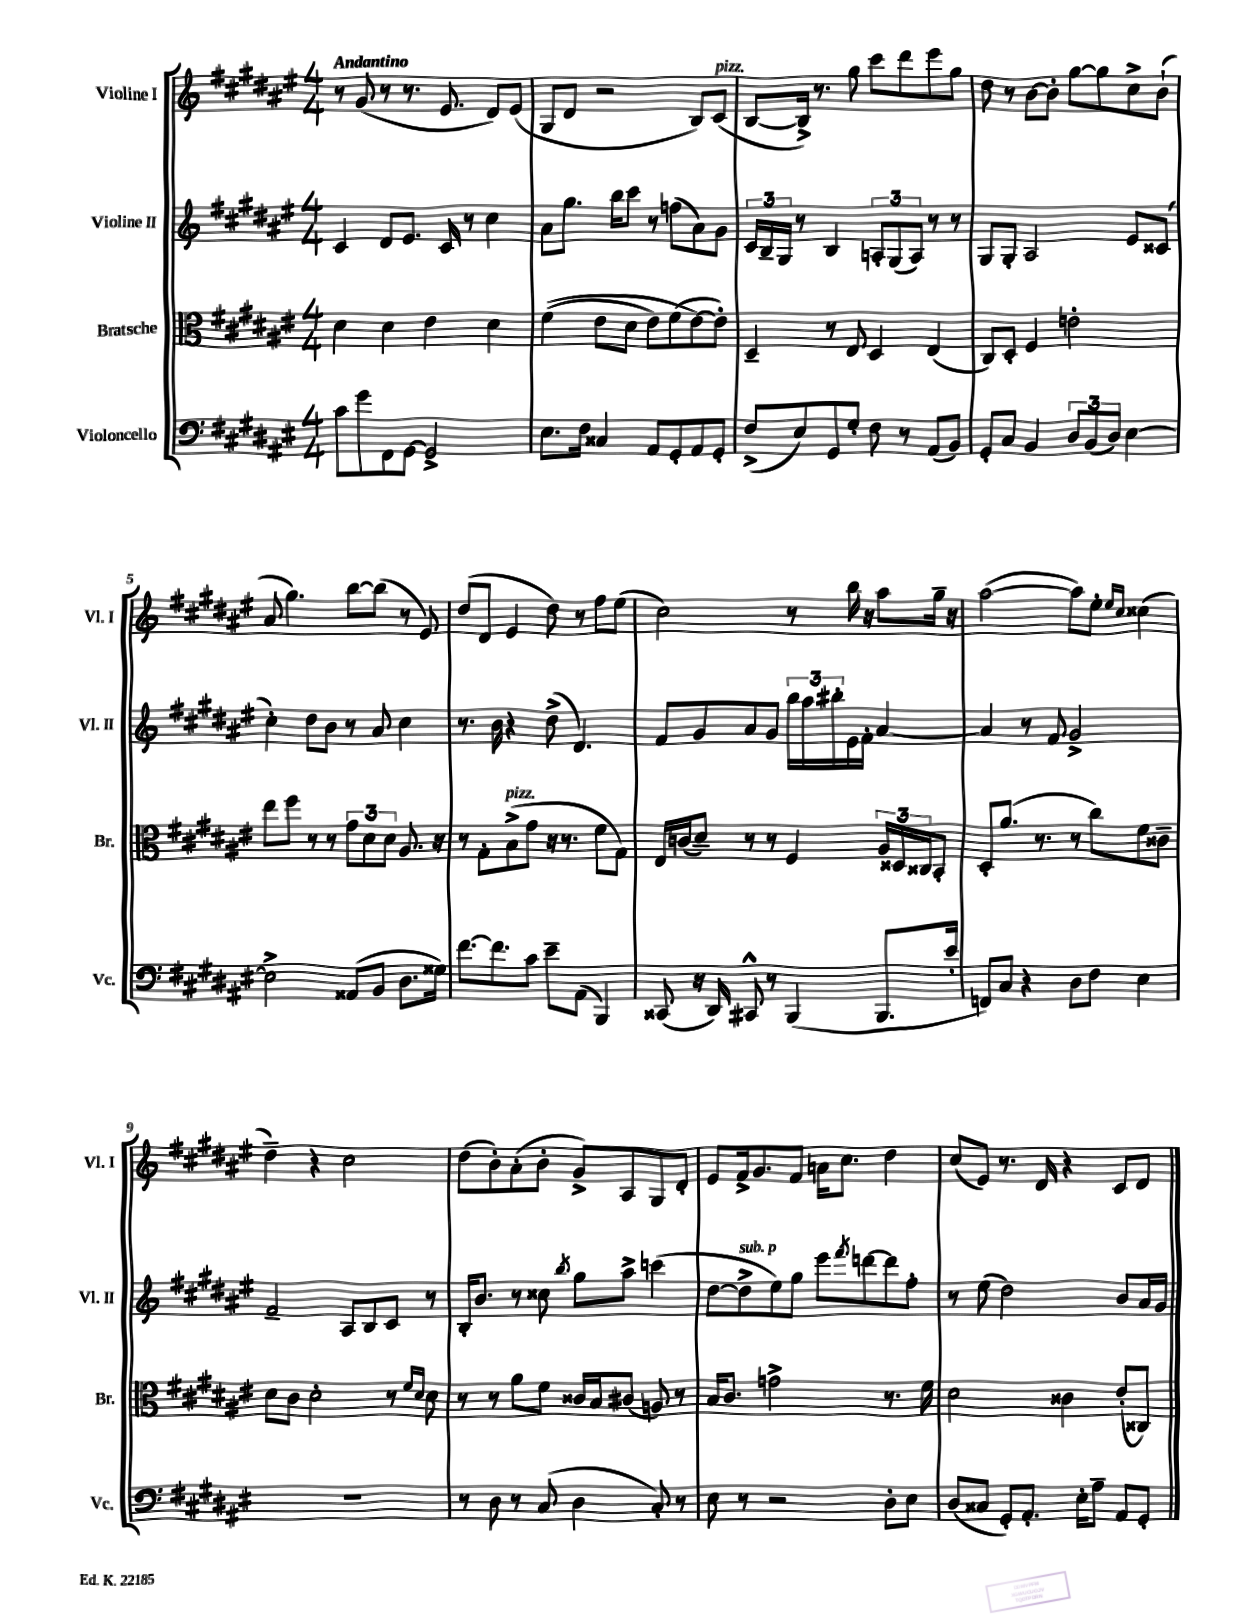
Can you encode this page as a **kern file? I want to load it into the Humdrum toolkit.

**kern	**kern	**kern	**kern
*staff4	*staff3	*staff2	*staff1
*clefF4	*clefC3	*clefG2	*clefG2
*k[f#c#g#d#a#e#]	*k[f#c#g#d#a#e#]	*k[f#c#g#d#a#e#]	*k[f#c#g#d#a#e#]
*M4/4	*M4/4	*M4/4	*M4/4
8c#\L	4d#\	4c#/	8r
8g#\	.	.	(8g#/
8FF#\	4d#\	8d#/L	8r
[8GG#\J	.	8.e#/J	8.r
2GG#^/]	4e#\	.	.
.	.	16c#/	8.e#/
.	.	8r	.
.	4d#\	4cc#\	8d#/L)
.	.	.	(8e#/J
=	=	=	=
8.E#\L	&((4f#\	8a#\L	8G#/L
.	.	8.gg#\J	8d#/J
16F#\Jk	.	.	.
4C##/	8e#\L	.	2r
.	.	16bb\LK	.
.	8d#\J	8ccc#\J	.
8AA#/L	8e#\L)	8r	.
8GG#'/	(8f#\	(8ff\L	.
8AA#/	[8e#\&)	8a#\)	8B/L)
8GG#'/J	8e#'\]J)	8g#\J	(8c#/J
=	=	=	=
(8F#^/L	4D#~/	24c#/LL	[8B/L
.	.	24B~/	.
.	.	24G#/JJ	.
8E#/)	.	8r	16B^/]Jk)
.	.	.	8.r
8GG#/	8r	4B/	.
8G#'/J	8E#/	.	8gg#\
8F#\	4D#/	12A'/L	8ccc#\L
.	.	(12G#/	.
8r	.	.	8ddd#\
.	.	12A/J)	.
(8AA#/L	(4E#/	8r	8eee#\
8BB/J)	.	8r	8gg#\J
=	=	=	=
8GG#'/L	8C#/L)	8G#/L	8dd#\
8C#/J	8D#'/J	8G#'/J	8r
4BB/	4F#/	2A#/	[8b\L
.	.	.	8b'\]J
12D#/L	2e'\	.	[8gg#\L
(12BB/	.	.	.
.	.	.	8gg#\]
12D#/J)	.	.	.
[4E#\	.	8e#/L	8cc#^\
.	.	(8c##/J	(8b`\J
=	=	=	=
2E#^\]	8ee#\L	4cc#'\)	8a#/
.	8ff#\J	.	4.gg#\)
.	8r	8dd#\L	.
.	8r	8b\J	.
(8AA##/L	12g#\L	8r	[8bb\L
.	12d#\	.	.
8BB/J	.	8a#/	(8bb\]J
.	12d#\J	.	.
8.D#\L	8.A#/	4cc#\	8r
.	.	.	8e#/)
16G##\Jk)	16r	.	.
=	=	=	=
[8.f#\L	8r	8.r	(8dd#/L
.	8G#'\L	.	8d#/J
8.f#\]	.	16b\	.
.	(8B^\	4r	4e#/
8c#\J	8g#\J	.	.
8e#~\L	16r	(8dd#^\	8dd#\)
.	8.r	.	.
(8AA#\J	.	4.d#/)	8r
4BBB/)	8f#\L	.	8ff#\L
.	8G#\J)	.	(8ee#\J
=	=	=	=
(8CC##/	16E#/LL	8f#/L	2cc#\)
.	(16c/J	.	.
16r	8d#~/J)	8g#/	.
16DD#/)	.	.	.
8CC#^^/	8r	8a#/	.
8r	8r	8g#/J	.
(4BBB/	4F#/	24bb\LL	8r
.	.	24aa#\	.
.	.	24bb#'\	.
.	.	16e#\	16bb\
.	.	16f#'\JJ	16r
8.BBB/L	24A#/LL	[4a#/	8aa#\L
.	24D##/	.	.
.	24C##/J	.	.
.	8BB'/J	.	16gg#~\Jk
16e#'/Jk	.	.	16r
=	=	=	=
8FF/L)	8D#'/L	4a#/]	([2aa#\
8C#/J	(8.a#/J	.	.
4r	.	8r	.
.	8.r	.	.
.	.	8f#/	.
8D#\L	8r	2g#^/	8aa#\]L)
8F#\J	8cc#\L)	.	8ee#'\J
.	.	.	16qqee#/LL
.	.	.	16qqcc#/JJ
4E#\	8f#\	.	(4cc##\
.	8c##~\J	.	.
=	=	=	=
1r	8d#\L	2f#~/	4dd#~\)
.	8c#\J	.	.
.	2d#'\	.	4r
.	.	8A#/L	2cc#\
.	.	8B/	.
.	8r	8c#/J	.
.	16qqf#/LL	.	.
.	16qqd#/JJ	.	.
.	8d#\	8r	.
=	=	=	=
8r	8r	16B'/LK	(8dd#\L
.	.	8.b/J	.
8D#\	8r	.	8b'\)
8r	8a#\L	8r	(8a#'\
(8C#/	8f#\J	8cc##\	8b'\J
.	.	8qbb/	.
4D#\	16c##/LL	8gg#\L	8g#^/L)
.	16B/J	.	.
.	(8c#/J	8aa#^\J	8A#/
8C#'/)	8A/)	(4ccc\	8G#/
8r	8r	.	8d#'/J
=	=	=	=
8E#\	16B/LK	[8dd#\L	8e#/L
.	8.c#/J	.	.
8r	.	8dd#^\]	16f#^/k
.	.	.	8.g#/
2r	2g^\	8ee#\)	.
.	.	8gg#\J	8f#/J
.	.	8eee#\L	16a\LK
.	.	.	8.cc#\J
.	.	8qfff#/	.
.	.	[8ddd\	.
8D#'\L	8.r	8ddd\]	4dd#\
8E#\J	.	8ff#'\J	.
.	16f#\	.	.
=	=	=	=
(8D#/L	2d#\	8r	(8cc#/L
8C##/J	.	(8ee#\	8e#/J)
8GG#'/L)	.	2dd#\)	8.r
8.AA#'/J	.	.	.
.	.	.	16d#/
.	4c##\	.	4r
16E#'\LK	.	.	.
8A#~\J	.	.	.
8AA#/L	(8e#'/L	8b/L	8c#/L
8GG#'/J	8C##/J)	16a#/L	8d#/J
.	.	16g#/JJ	.
==	==	==	==
*-	*-	*-	*-
